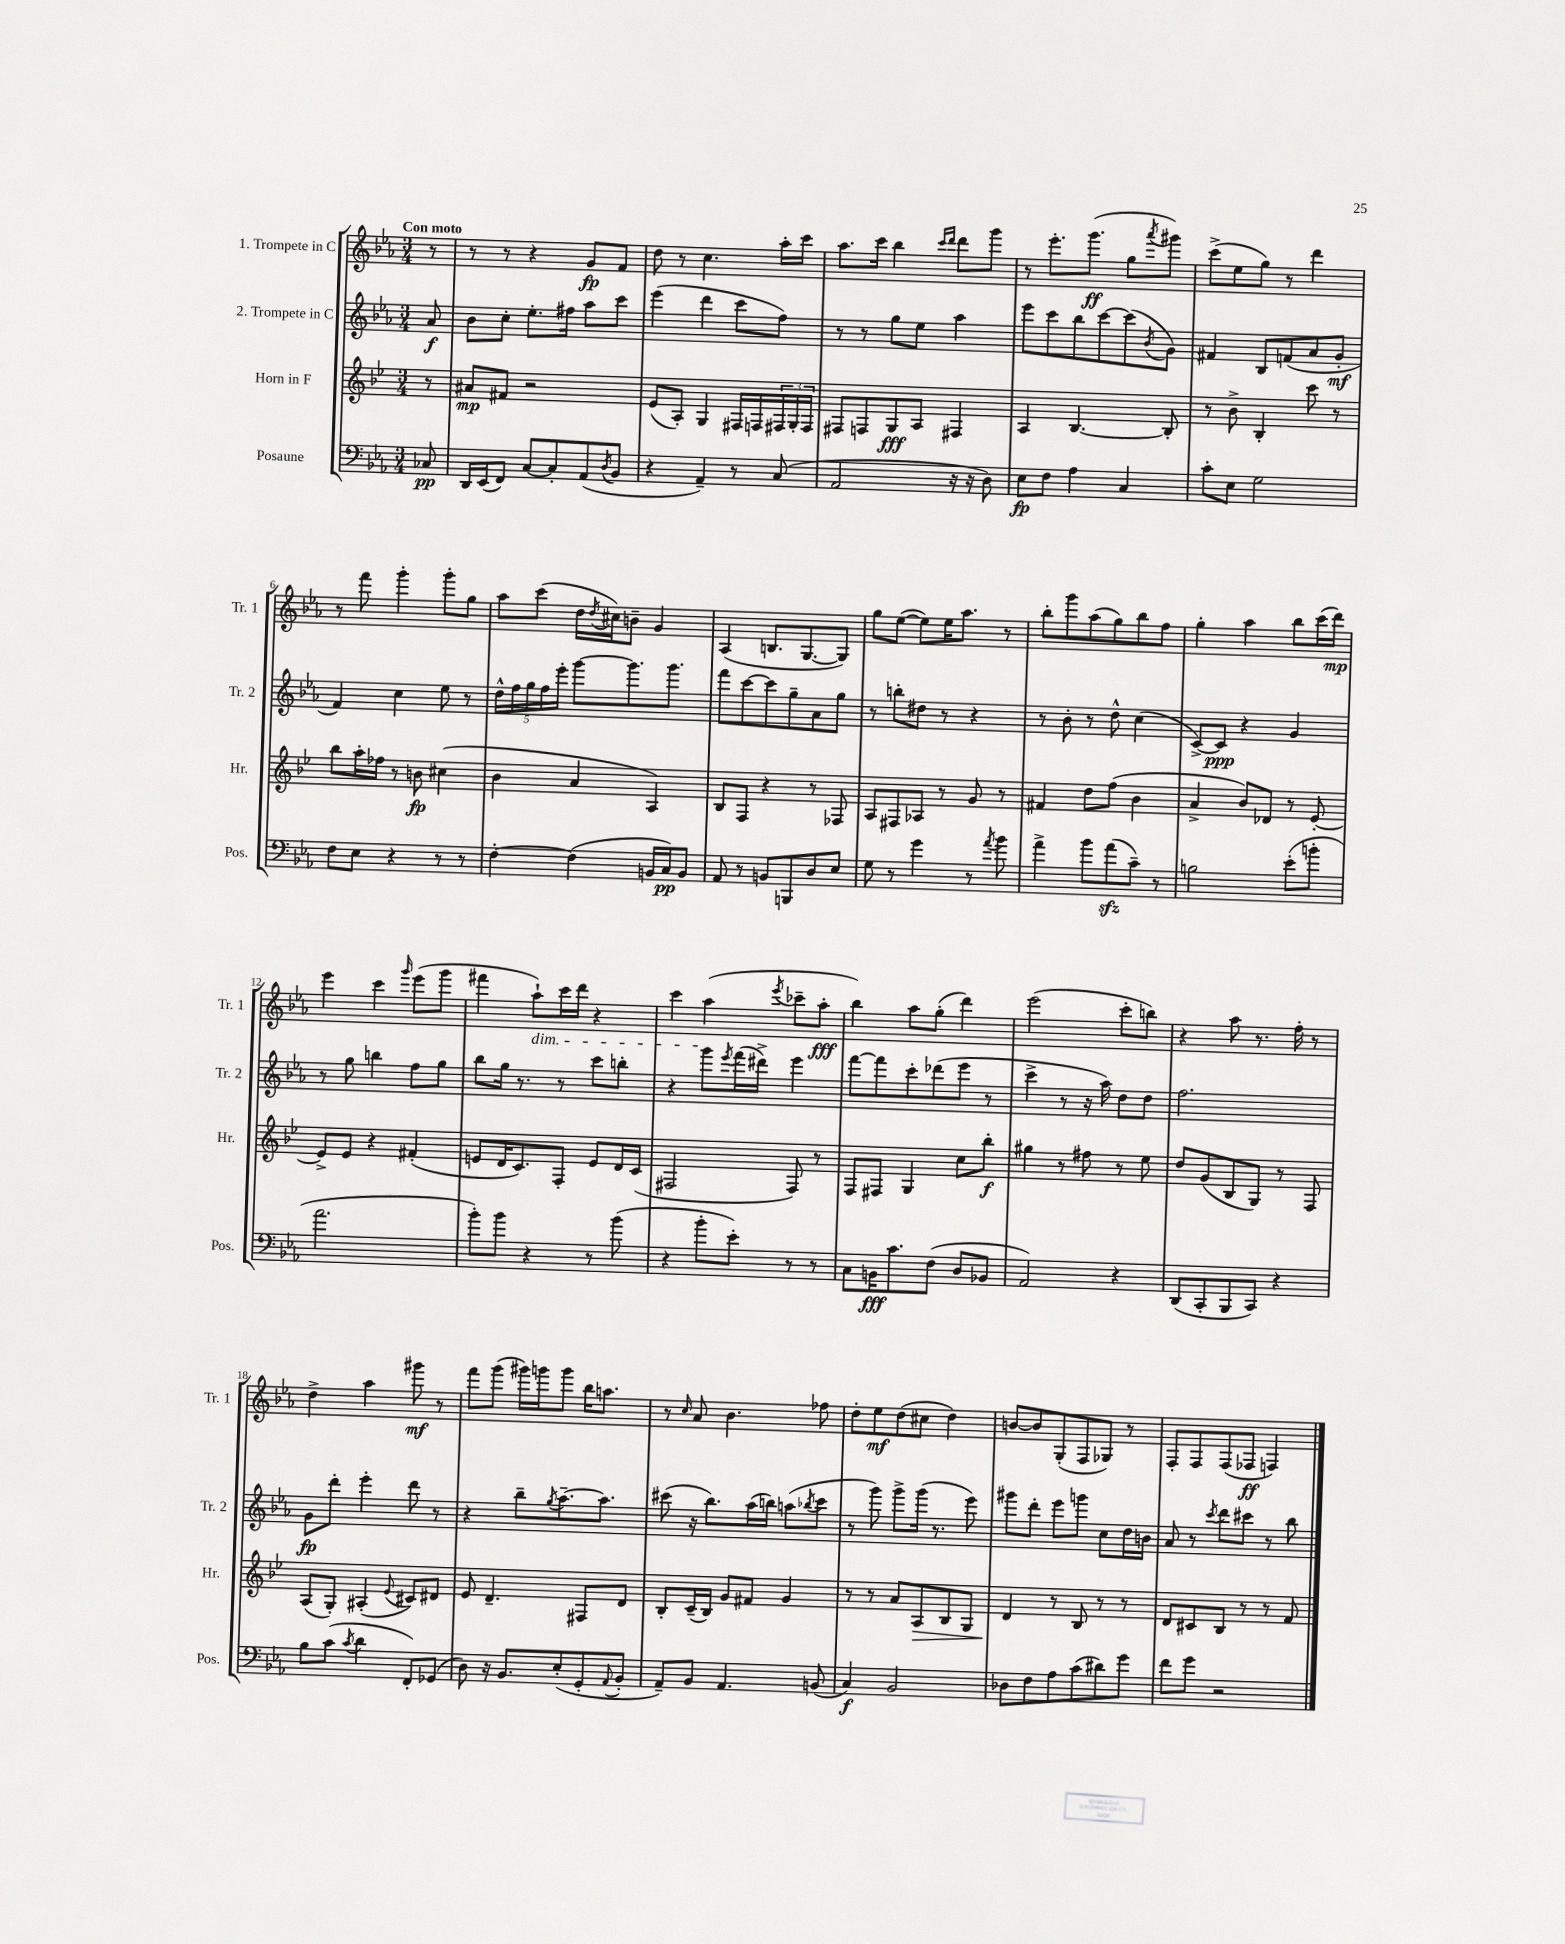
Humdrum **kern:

**kern	**kern	**kern	**kern
*staff4	*staff3	*staff2	*staff1
*clefF4	*clefG2	*clefG2	*clefG2
*k[b-e-a-]	*k[b-e-]	*k[b-e-a-]	*k[b-e-a-]
*M3/4	*M3/4	*M3/4	*M3/4
8C-/	8r	8a-/	8r
=	=	=	=
16DD/LL	8a#/L	8b-\L	8r
(16EE-/J	.	.	.
8FF/J)	8f#/J	8cc'\J	8r
[8C/L	2r	8.ee-'\L	4r
8C'/]	.	.	.
.	.	16ff#\Jk	.
(8AA-/	.	8aa-\L	8g/L
8qD/	.	.	.
8BB-/J	.	8ccc\J	8f/J
=	=	=	=
4r	(8e-/L	(4eee-\	8dd\
.	8A'/J)	.	8r
4AA-~/)	4G/	4ddd\	4.cc\
8r	16F#/LL	8ccc\L	.
.	16F/	.	.
(8C/	24F#/	8ff\J)	16aa-'\LL
.	24G'/	.	.
.	.	.	16ccc\JJ
.	24F#/JJ	.	.
=	=	=	=
2AA-/	8F#/L	8r	8.aa-\L
.	8F/	8r	.
.	.	.	16ccc\Jk
.	8G/	8gg\L	4bb-\
.	8A/J	8ee-\J	.
.	.	.	16qqccc/LL
.	.	.	16qqddd/JJ
16r	4F#/	4aa-\	8ddd\L
16r	.	.	.
8D\)	.	.	8ggg\J
=	=	=	=
8E-\L	4A/	8eee-\L	8r
8F\J	.	8ccc\	8.eee-'\L
4A-\	[4.B-/	8bb-\	.
.	.	.	(8.ggg\J
.	.	[8ccc\	.
4C/	.	(8ccc\]	8gg\L
.	.	8qb-/	8qaaa-/
.	8B-'/]	8g\J)	8ggg#\J)
=	=	=	=
8c'\L	8r	4f#/	(8ccc^\L
8E-\J	8b-^\	.	8ee-\
2G\	4B-'/	8B-/L	8gg\J)
.	.	(8f/	8r
.	8ccc\	8a-/	4ddd\
.	8r	8g'/J	.
=	=	=	=
8F\L	8bb-\L	4f/)	8r
8E-\J	16aa'\L	.	8fff\
.	16ff-\JJ	.	.
4r	8r	4cc\	4ggg'\
.	8b\	.	.
8r	(4cc#\	8ee-\	8ggg'\L
8r	.	8r	8gg\J
=	=	=	=
[4F'\	4b-\	20dd^^\LL	8aa-\L
.	.	20ff\	.
.	.	20gg\	.
.	.	.	(8ccc\J
.	.	20ff\	.
.	.	20eee-'\JJ	.
(4F\]	4a/	[8ggg\L	16dd\LL
.	.	.	8qdd/
.	.	.	16cc#\J)
.	.	8.ggg\]	8b~\J
16BB/LL	4A/)	.	4g/
16C/J)	.	8.ggg\J	.
8BB/J	.	.	.
=	=	=	=
8AA-/	8B-/L	8fff\L	(4A-/
8r	8F/J	[8ccc\	.
8BB/L	4r	8ccc\]	8.B/L
8BBB/	.	8gg~\	.
.	.	.	[8.G/
8D/	8r	8a-\	.
8E-/J	8F-/	8gg\J	8G/]J)
=	=	=	=
8G\	8A/L	8r	8gg\L
8r	8F#/	8bb'\L	([8ee-\J
4g\	8A-/J	8dd#\J	8ee-\]L)
.	8r	8r	16ee-\K
.	.	.	8.aa-\J
8r	8g/	4r	.
8qa-/	.	.	.
8b-\	8r	.	8r
=	=	=	=
4a-^\	4f#/	8r	8bb-'\L
.	.	8b-'\	8ggg\
8b-\L	8dd\L	8r	(8aa-\
(8a-\	(8ff\J	8dd^^\	8gg\)
8c~\J)	4b-\	(4cc\	8bb-\
8r	.	.	8ff\J
=	=	=	=
2B\	4a^/	[8c^/L)	4gg'\
.	.	8c/]J	.
.	8b-/L)	4r	4aa-\
.	8d-/J	.	.
(8e-'\L	8r	4g/	8bb-\L
8b'\J	[8e-'/	.	(16ccc\L
.	.	.	16ddd\JJ)
=	=	=	=
2.a-\	8e-^/]L	8r	4eee-\
.	8e-/J	8gg\	.
.	4r	4bb\	4ccc\
.	.	.	16qqggg/
.	(4f#'/	8ff\L	(8eee-\L
.	.	8gg\J	8ggg\J
=	=	=	=
8b-'\L)	8e/L	8bb-\L	4fff#\
8b-\J	16d/K	16gg\Jk	.
.	8.c/)	8.r	.
4r	.	.	8aa-`\L)
.	8F'/J	8r	16ccc\L
.	.	.	16ddd\JJ
8r	8e/L	8ccc\L	4r
(8b-\	16d/L	8bb'\J	.
.	(16c/JJ	.	.
=	=	=	=
4r	2F#/	4r	4ccc\
8b-'\L	.	8ggg\L	(4aa-\
.	.	8qeee-/	.
8e-'\J)	.	(16fff\L	.
.	.	16ddd#^\JJ)	.
.	.	.	8qeee-/
8r	8F#/)	4eee-\	8ccc-~\L
8r	8r	.	8aa-'\J
=	=	=	=
8C\L	8F/L	[8fff\L	4bb-\)
16BB\K	8F#/J	8fff\]	.
8.c\	.	.	.
.	4G/	8ccc'\	8aa-\L
(8F\J	.	(8ddd-\	(8gg'\J
8D/L	8cc\L	8eee-\J	4ddd\)
8BB-/J	8bb-'\J	8r	.
=	=	=	=
2AA-/)	4gg#\	4ccc^\	(2eee-\
.	8r	8r	.
.	8ff#\	16r	.
.	.	16aa-\)	.
4r	8r	8dd\L	8ccc'\L
.	8ee-\	8dd\J	8bb\J)
=	=	=	=
(8DD/L	8dd/L	2.ff\	4r
8CC'/	(8g/	.	.
8BBB-/	8B-/	.	8aa-\
8CC/J)	8G/J)	.	8.r
4r	8r	.	.
.	.	.	16ff'\
.	8F/	.	8r
=	=	=	=
8B-\L	(8A/L	8g\L	4dd^\
(8c\J	8G'/J)	8ddd'\J	.
8qc/	.	.	.
4d\	(4A#'/	4eee-'\	4aa-\
.	8qqe-/	.	.
8FF'/L)	8c#/L)	8ddd\	8ggg#\
(8GG-/J	8d#/J	8r	8r
=	=	=	=
8D\)	8e-/	4r	8fff\L
16r	4.d~/	.	(8ggg\J
8.BB-/L	.	.	.
.	.	8bb-~\L	16ggg#\LL)
.	.	.	16ggg\J
.	.	8qgg/	.
(8E-'/	.	[8.aa-~\	8ggg\J
8GG'/	8F#/L	.	16bb-\LK
.	.	8.aa-\]J	8.aa\J
8qqAA-/	.	.	.
8BB-'/J	8d/J	.	.
=	=	=	=
8AA-~/L)	8B-'/L	(8ccc#\	8r
.	.	.	16qqcc/
8BB-/J	(16c~/L	16r	8a-/
.	16B-/JJ)	8.bb-\L)	.
4.AA-/	8g/L	.	4.b-\
.	8f#/J	(16aa-\L	.
.	.	16bb\JJ)	.
.	4g/	(8aa\L	.
.	.	8qbb-/	.
(8BB/	.	8ccc#\J	8ff-\
=	=	=	=
4C/)	8r	8r	8dd'\L
.	8r	8ggg\)	8ee-\
2BB-/	8a/L	8ggg^\L	(8dd\
.	8A/	(16ggg\Jk	8cc#\J
.	.	8.r	.
.	8B-/	.	4dd\)
.	8G/J	8eee-\)	.
=	=	=	=
8D-\L	4d/	8ggg#\L	[8b/L
8F\	.	8ddd'\J	8b/]
8A-\	8r	8eee-\L	(8G'/
(8c\	8B-/	8ggg\J	8F/
8d#\)	8r	8cc\L	8G-/J)
8g\J	8r	16dd\L	8r
.	.	16b\JJ	.
=	=	=	=
8f\L	8d/L	8a-/	8F'/L
8g\J	8c#/	8r	8F/
.	.	8qccc/	.
2r	8B-/J	8ddd\L	(8F/
.	8r	8ccc#\J	8F-/J
.	8r	8r	4F/)
.	8f/	8bb-\	.
==	==	==	==
*-	*-	*-	*-
